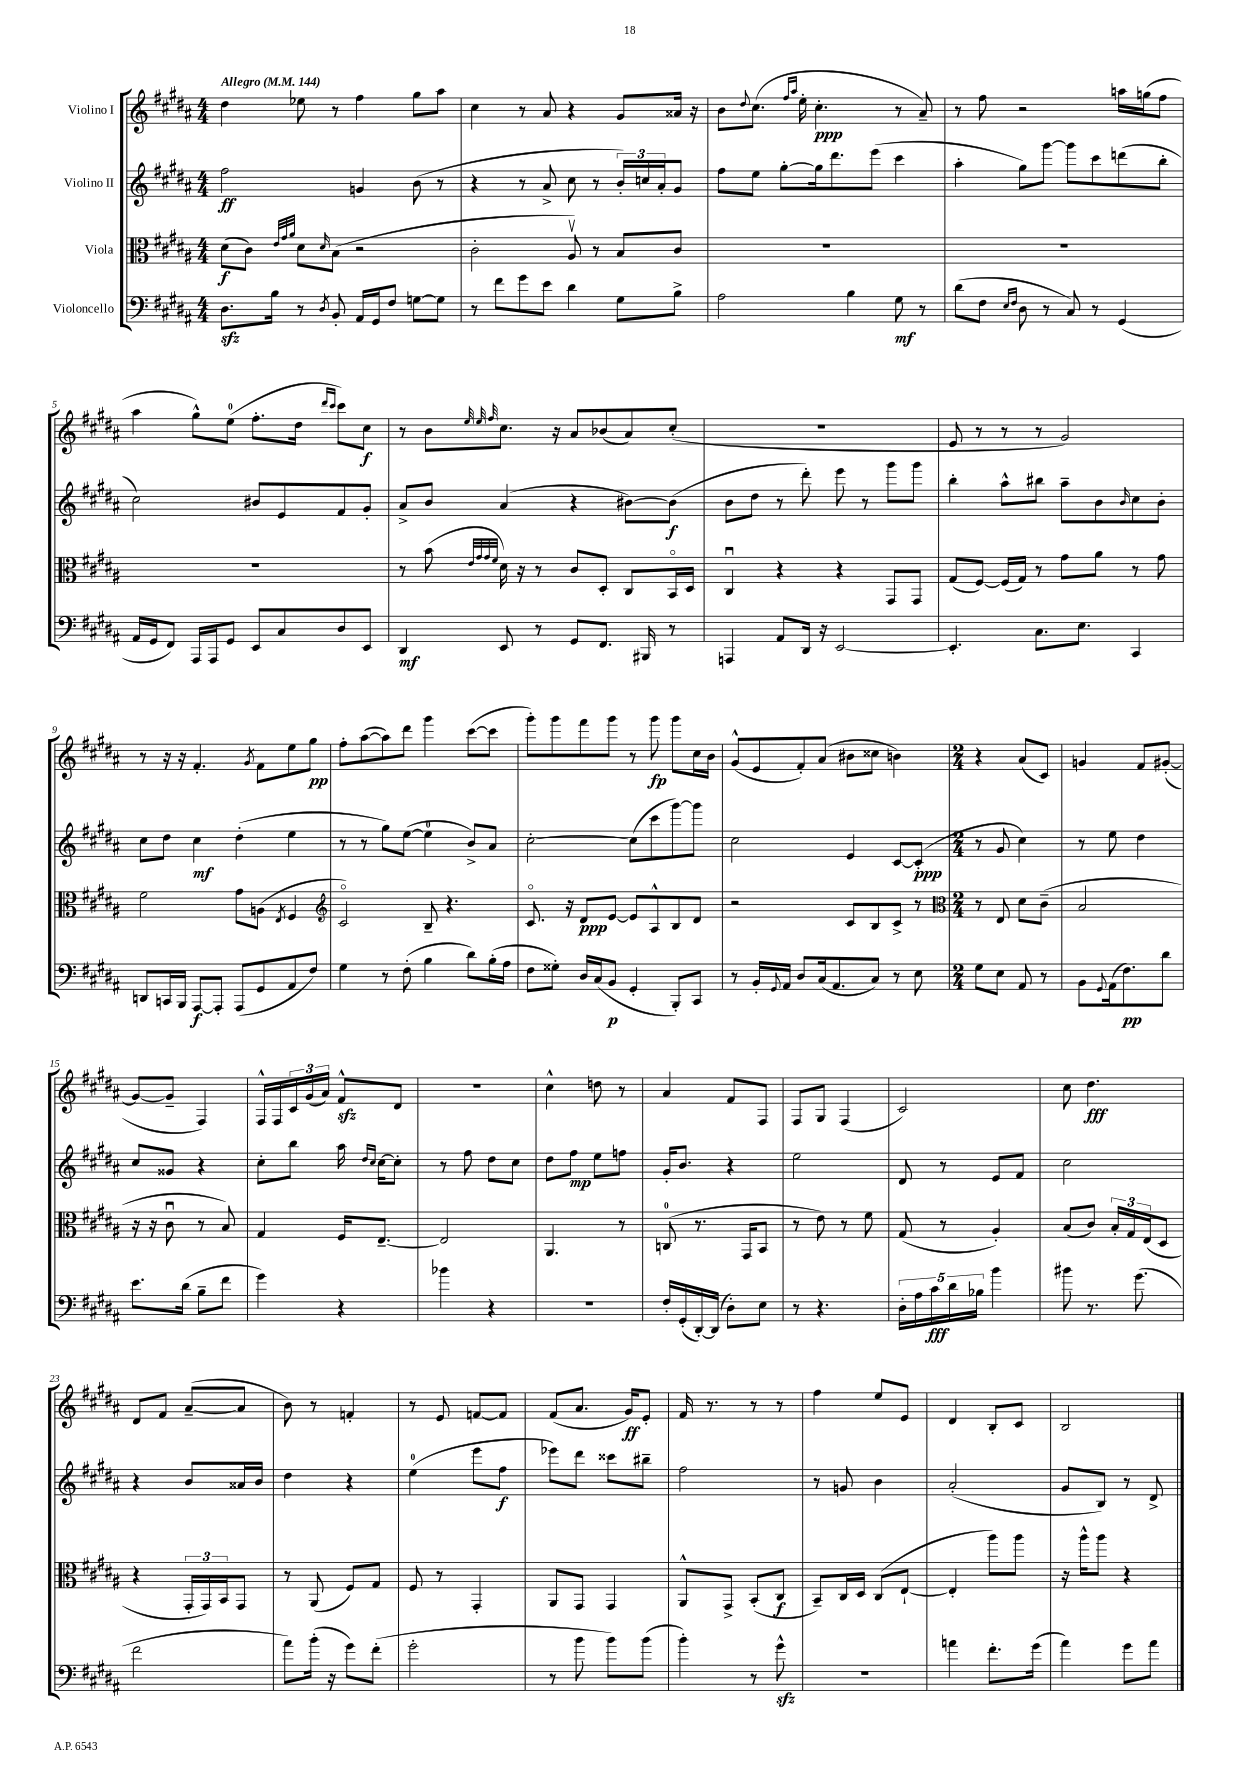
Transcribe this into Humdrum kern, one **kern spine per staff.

**kern	**kern	**kern	**kern
*staff4	*staff3	*staff2	*staff1
*clefF4	*clefC3	*clefG2	*clefG2
*k[f#c#g#d#a#]	*k[f#c#g#d#a#]	*k[f#c#g#d#a#]	*k[f#c#g#d#a#]
*M4/4	*M4/4	*M4/4	*M4/4
*MM144	*MM144	*MM144	*MM144
8.D#	(8d#	2ff#	4dd#
.	8c#)	.	.
16B	.	.	.
.	32qqe	.	.
.	32qqg#	.	.
.	32qqa#	.	.
8r	8d#	.	8ee-
8qD#	16qqd#	.	.
8BB'	(8B	.	8r
16AA#	2r	4g	4ff#
16GG#	.	.	.
8F#	.	.	.
[8G	.	(8b	8gg#
8G]	.	8r	8aa#
=	=	=	=
8r	2c#'	4r	4cc#
8f#	.	.	.
8g#	.	8r	8r
8e	.	8a#^	8a#
4d#	8A#v)	8cc#	4r
.	8r	8r	.
8G#	8B	24b')	8g#
.	.	24cc	.
.	.	24a#'	.
8B^	8c#	8g#	16a##
.	.	.	16r
=	=	=	=
2A#	1r	8ff#	8b
.	.	.	8qqdd#
.	.	8ee	(8.cc#
.	.	[8gg#'	.
.	.	.	16qqff#
.	.	.	16qqaa#
.	.	.	16ee'
.	.	16gg#]	4.cc#'
.	.	8.ddd#	.
4B	.	.	.
.	.	(8eee	.
8G#	.	4ccc#	8r
8r	.	.	8a#~)
=	=	=	=
(8d#	1r	4aa#'	8r
8F#	.	.	8ff#
16qqE	.	.	.
16qqF#	.	.	.
8D#	.	8gg#)	2r
8r	.	[8ggg#	.
8C#)	.	8ggg#]	.
8r	.	8ccc#	.
(4GG#	.	(8ddd	16aa
.	.	.	(16gg
.	.	8bb'	8ff#
=	=	=	=
16AA#	1r	2cc#)	4aa#
16GG#	.	.	.
8FF#)	.	.	.
16AAA#	.	.	8gg#^^)
16AAA#	.	.	.
8GG#	.	.	(8ee
8EE	.	8b#	8.ff#'
8C#	.	8e	.
.	.	.	16dd#
.	.	.	16qqddd#
.	.	.	16qqccc#
8D#	.	8f#	8ccc#)
8EE	.	8g#'	8cc#
=	=	=	=
4DD#	8r	8a#^	8r
.	(8b	8b	8b
.	32qqe	.	.
.	32qqg#	.	32qqee
.	32qqg#	.	32qqee
.	32qqf#	.	32qqff#
8EE	16d#)	(4a#	8.cc#
.	16r	.	.
8r	8r	.	.
.	.	.	16r
8GG#	8c#	4r	8a#
8.FF#	8D#'	.	(8b-
.	8C#	[8b#)	8a#)
16BBB#	.	.	.
8r	16BBo	(8b#]	(8cc#'
.	16D#	.	.
=	=	=	=
4AAA	4C#u	8b	1r
.	.	8dd#	.
8AA#	4r	8r	.
16DD#	.	8ddd#')	.
16r	.	.	.
[2EE	4r	8eee	.
.	.	8r	.
.	8GG#	8ggg#	.
.	8GG#	8ggg#	.
=	=	=	=
4.EE']	(8G#	4bb'	8e
.	[8F#)	.	8r
.	(16F#]	8aa#^^	8r
.	16G#)	.	.
8.C#	8r	8bb#	8r
.	8g#	8aa#~	2g#)
8.E	.	.	.
.	8a#	8b	.
.	.	16qqb	.
4CC#	8r	8cc#	.
.	8g#	8b'	.
=	=	=	=
8DD	2f#	8cc#	8r
16CC	.	8dd#	16r
16BBB	.	.	16r
[8AAA#	.	4cc#	4.f#'
8AAA#']	.	.	.
(8AAA#	8g#	(4dd#'	.
.	.	.	8qg#
8GG#	(8A	.	8f#
.	8qE	.	.
8AA#	4F#	4ee	8ee
8F#)	.	.	8gg#
=	=	=	=
*	*clefG2	*	*
4G#	2c#o)	8r	8ff#'
.	.	8r	([8aa#
8r	.	8gg#)	8aa#])
(8F#'	.	([8ee	8ddd#
4B	8B~	4ee]	4ggg#
.	4.r	.	.
8d#)	.	8b^)	([8ccc#
(16B'	.	8a#	8ccc#]
16A#	.	.	.
=	=	=	=
8F#	8.c#o	[2cc#'	8ggg#')
8G##')	.	.	8ggg#
.	16r	.	.
16D#	8d#	.	8fff#
(16C#	.	.	.
8BB	[8e	.	8ggg#
4GG#'	8e]	(8cc#]	8r
.	8A#^^	8ccc#	8ggg#
8BBB')	8B	[8ggg#)	8ggg#
8CC#	8d#	8ggg#]	16cc#
.	.	.	16b
=	=	=	=
8r	2r	2cc#	(8g#^^
16BB'	.	.	8e
8qqGG#	.	.	.
16AA#	.	.	.
8D#	.	.	8f#')
(16C#	.	.	(8a#
8.AA#	.	.	.
.	8c#	4e	8b#
8C#)	8B	.	8cc##
8r	8c#^	[8c#	4b)
8E	8r	(8c#']	.
=	=	=	=
*	*clefC3	*	*
*M2/4	*M2/4	*M2/4	*M2/4
8G#	8r	8r	4r
8E	8E	8g#	.
8AA#	8d#	4cc#)	(8a#
8r	(8c#~	.	8c#)
=	=	=	=
8BB	2B	8r	4g
8qqGG#	.	.	.
(16AA#	.	8ee	.
8.F#)	.	.	.
.	.	4dd#	8f#
8d#	.	.	([8g#'
=	=	=	=
8.e	16r	8cc#	8g#_
.	16r	.	.
.	8c#u	8g##	8g#~]
(16d#	.	.	.
8B~	8r	4r	4F#)
8f#	8B)	.	.
=	=	=	=
4g#)	4G#	8cc#'	16F#^^
.	.	.	16F#
.	.	8bb	24c#
.	.	.	(24g#
.	.	.	24a#)
4r	16F#	16aa#	8f#^^
.	.	16qqdd#	.
.	.	16qqcc#	.
.	[8.E~	[16cc#	.
.	.	8cc#']	8d#
=	=	=	=
4b-	2E]	8r	2r
.	.	8ff#	.
4r	.	8dd#	.
.	.	8cc#	.
=	=	=	=
2r	4.AA#	8dd#	4cc#^^
.	.	8ff#	.
.	.	8ee	8dd
.	8r	8ff	8r
=	=	=	=
16F#'	(8C	16g#'	4a#
(16GG#'	.	8.b	.
[16DD#')	8.r	.	.
(16DD#]	.	.	.
8D#')	.	4r	8f#
.	16GG#	.	.
8E	8BB	.	8F#
=	=	=	=
8r	8r	2ee	8F#
4.r	8e)	.	8G#
.	8r	.	(4F#
.	8f#	.	.
=	=	=	=
20D#'	(8G#	8d#	2c#)
20A#	.	.	.
20c#	.	.	.
.	8r	8r	.
20d#	.	.	.
20B-	.	.	.
4b	4A#')	8e	.
.	.	8f#	.
=	=	=	=
8b#	(8B	2cc#	8cc#
8.r	8c#)	.	4.dd#
.	24B'	.	.
.	24G#	.	.
(8.g#	.	.	.
.	(24E	.	.
.	8D#	.	.
=	=	=	=
2f#	4r	4r	8d#
.	.	.	8f#
.	24GG#'	8b	([8a#~
.	24GG#)	.	.
.	24BB	.	.
.	8GG#	16a##	8a#]
.	.	16b	.
=	=	=	=
8a#)	8r	4dd#	8b)
(16b'	(8AA#	.	8r
16r	.	.	.
8g#)	8F#)	4r	4f'
(8f#'	8G#	.	.
=	=	=	=
2g#'	8F#	(4ee	8r
.	8r	.	8e
.	4GG#'	8eee	[8f
.	.	8ff#	8f]
=	=	=	=
8r	8AA#	8eee-)	(8f#
8b	8GG#	8ddd#	8.a#
8b)	4GG#	8ccc##	.
.	.	.	16g#)
(8b	.	8bb#~	8e'
=	=	=	=
4b')	8AA#^^	2ff#	16f#
.	.	.	8.r
.	8GG#^	.	.
8r	(8BB'	.	8r
8g#^^	8C#	.	8r
=	=	=	=
2r	8BB~)	8r	4ff#
.	16C#	8g	.
.	16D#	.	.
.	(8C#	4b	8ee
.	[8E`	.	8e
=	=	=	=
4a	4E']	(2a#'	4d#
8.f#'	8aa#)	.	8B'
.	8aa#	.	8c#
(16g#	.	.	.
=	=	=	=
4a#)	16r	8g#	2B
.	16aa#^^	.	.
.	8aa#	8B)	.
8g#	4r	8r	.
8a#	.	8d#^	.
==	==	==	==
*-	*-	*-	*-
